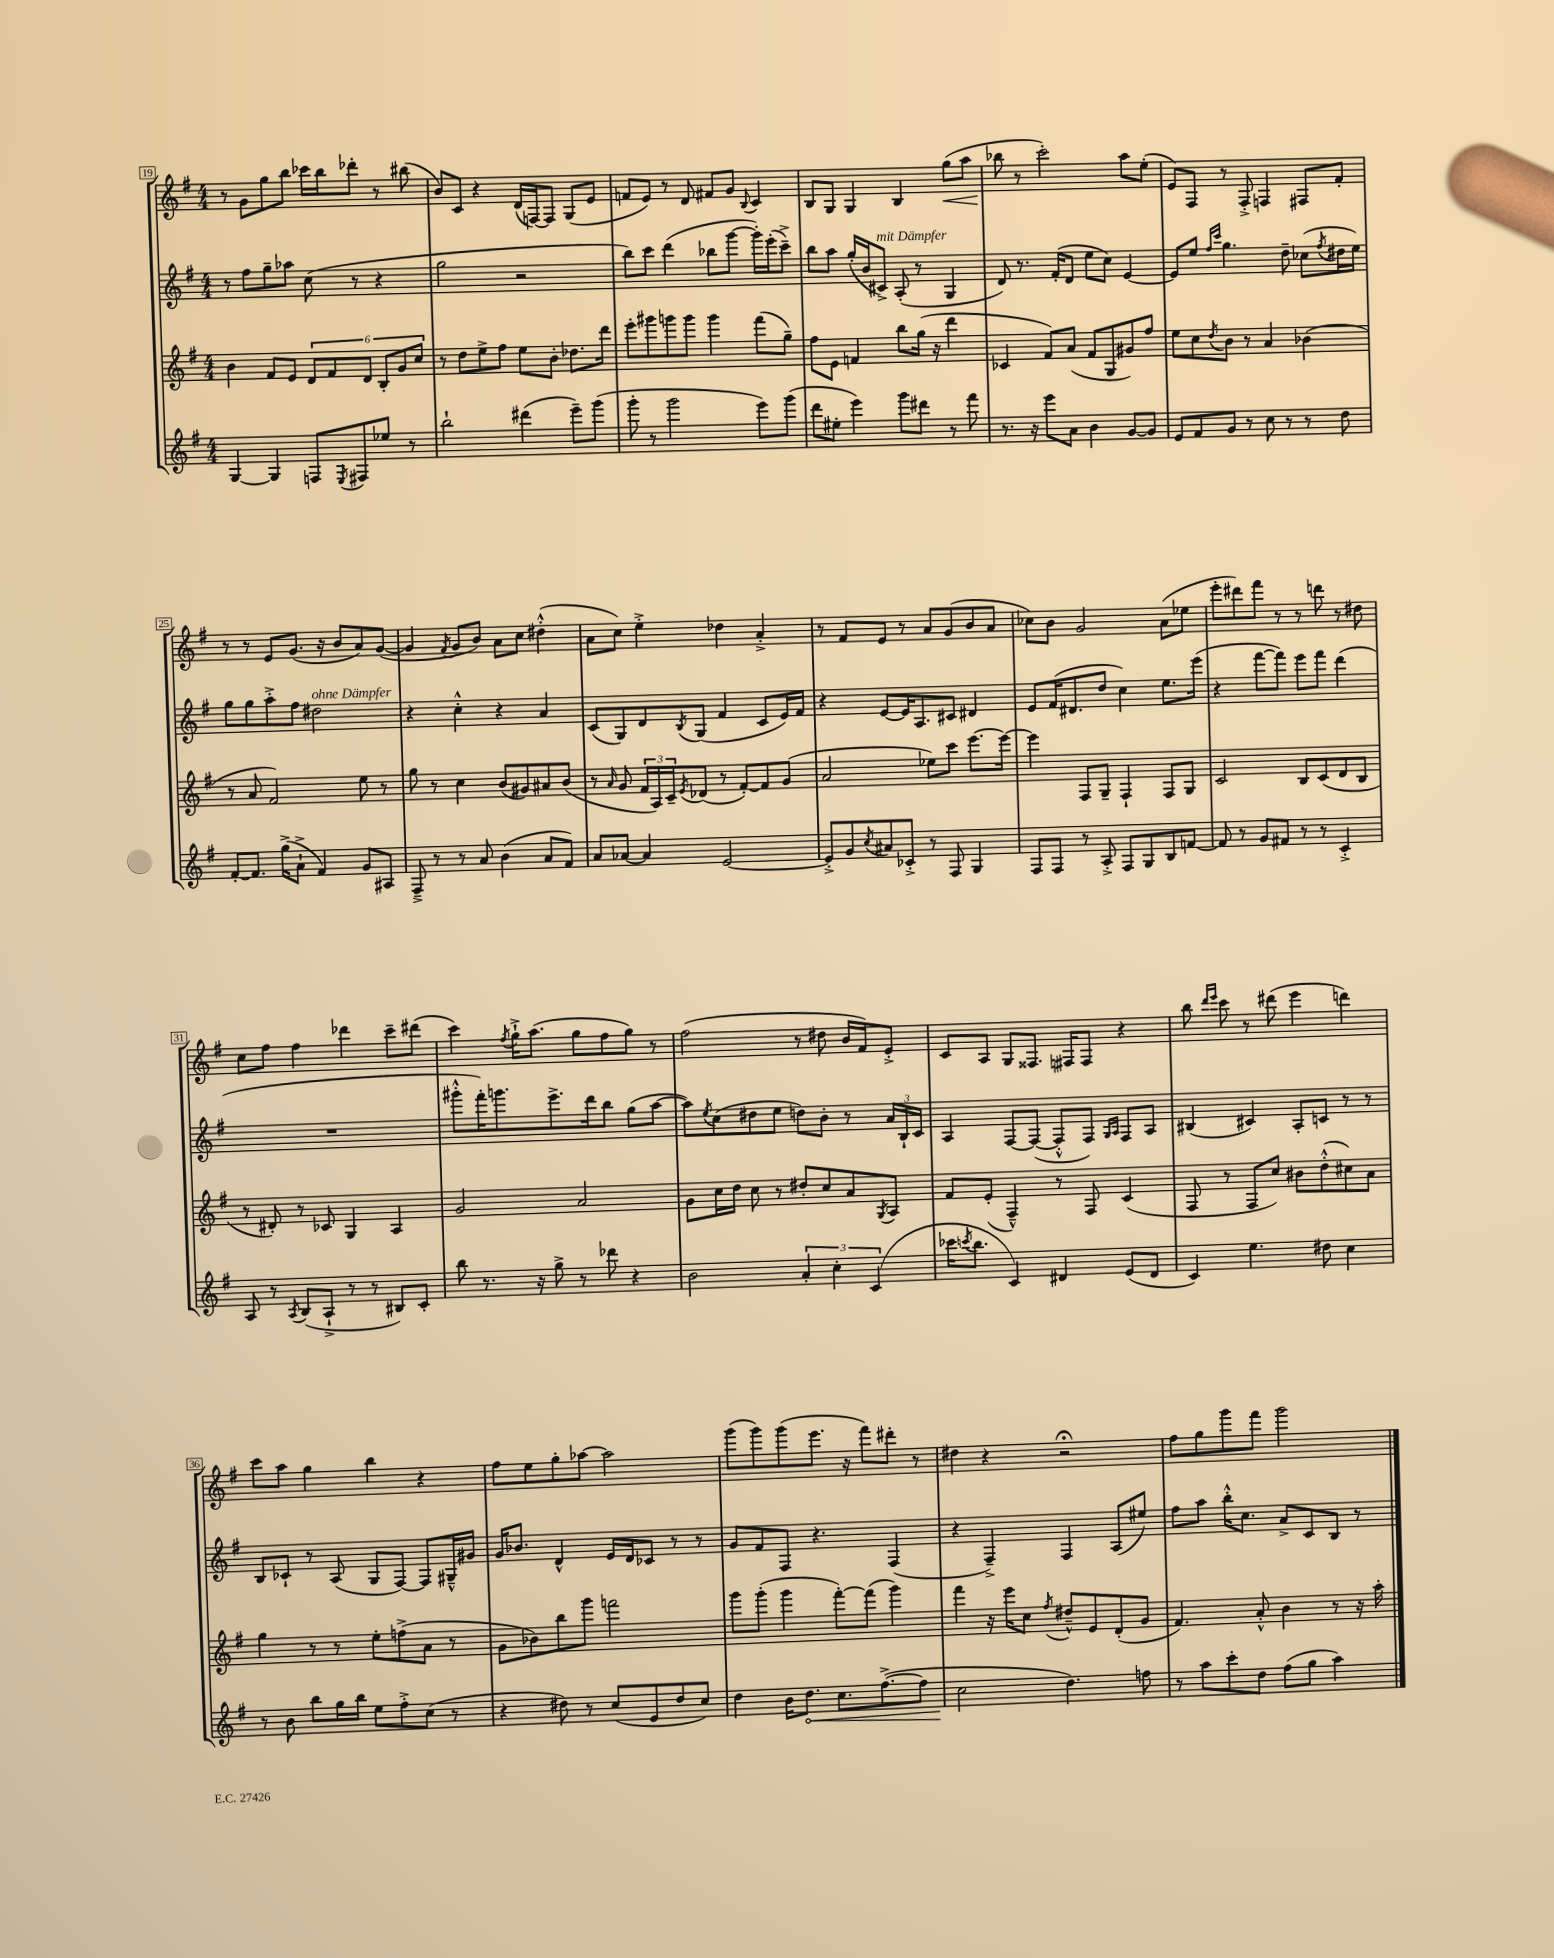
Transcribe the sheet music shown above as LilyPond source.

<<
\new StaffGroup <<
\new Staff = "s0" {
    \clef treble \key g \major \numericTimeSignature \time 4/4
    r8 g'8 g''8 b''8 ces'''16 b''16 des'''8-. r8 bis''8( |
    b'8) c'8 r4 d'16( f16~) f8 g8( e'8 |
    f'8 e'8) r8 d'8 fis'8 g'8 \appoggiatura { b8 } c'4 |
    b8 g8 g4 b4 g''8\<( a''8 |
    bes''8\! r8 c'''2-.) a''8 e''8-.( |
    e'8) fis8 r8 fis8-.-> f4 fis8 fis'8-. |
    r8 r8 e'8 g'8.( r16 b'8 a'8) g'8~( |
    g'4 \acciaccatura { fis'8 } g'8 b'8) a'8 c''8 dis''4-.-^( |
    a'8 c''8) e''4-.-> des''4 a'4-.-> |
    r8 fis'8 e'8 r8 a'8 g'8( b'8 a'8 |
    ces''8) b'8 g'2 a'8( ees''8 |
    e'''8-. dis'''8) fis'''8 r8 r8 d'''8 r8 dis''8 |
    c''8 fis''8 fis''4 des'''4 c'''8-- dis'''8( |
    c'''4) \acciaccatura { fis''8 } g''16-!-> a''8.( g''8 fis''8 g''8) r8 |
    fis''2( r8 dis''8 b'16 fis'16) e'8-.-> |
    c'8 a8 g8 fisis8. fis16 fis8 r4 |
    b''8 \grace { d'''16 e'''16 } c'''8 r8 dis'''8( e'''4 d'''4) |
    c'''8 a''8 g''4 b''4 r4 |
    fis''8 e''8 g''8-. aes''8~ aes''2 |
    g'''8( g'''8) g'''8( e'''8. r16 fis'''8) dis'''8-. r8 |
    dis''4 r4 r2\fermata |
    fis''8 g''8 g'''8 fis'''8 g'''2 \bar "|." |
}
\new Staff = "s1" {
    \clef treble \key g \major \numericTimeSignature \time 4/4
    r8 fis''8 g''8-- aes''8 c''8( r8 r4 |
    g''2 r2 |
    b''8) c'''8 d'''4( bes''8 g'''8~ g'''16-.) e'''16-.( c'''8--->) |
    b''8 a''8 g''16-.( b'16 cis'8->^\markup { \italic "mit Dämpfer" }) a8-.( r8 g4 |
    d'8) r8. fis'16-.( d'8 e''8 c''8) e'4~ |
    e'8 e''8 \grace { fis''16 c'''16 } g''4. d''8-- ces''8( \acciaccatura { fis''8 } dis''16 e''16) |
    g''8 g''8 a''8-.-> fis''8 dis''2^\markup { \italic "ohne Dämpfer" } |
    r4 c''4-.-^ r4 a'4 |
    c'8( g8) d'8 \acciaccatura { b8 } g8( fis'4 c'8 e'16) fis'16 |
    r4 e'8~ e'16 a8. cis'8 dis'4 |
    e'8 fis'16( dis'8. d''8 c''4) e''8. e'''16( |
    r4 fis'''8~ fis'''8) e'''8 fis'''8 d'''4( |
    R1 |
    gis'''8-.-^ fis'''16-.) g'''8. e'''8.-> d'''16 b''8 g''8( a''8~ |
    a''8) \acciaccatura { e''8 } c''8( dis''8 e''8 d''8) b'8-. r8 \tuplet 3/2 { a'16 b16-! c'16 } |
    a4 fis8~ fis8~( fis8-.-^ fis8) \grace { g16 a16 } fis8 a8 |
    bis4( cis'4) a8-. c'8 r8 r8 |
    b8 ces'8-! r8 a8( g8 fis8~) fis8 gis16---^ gis'16 |
    g'16 bes'8. d'4-^ e'16 d'16 ces'8 r8 r8 |
    g'8 fis'8 fis8 r4. fis4( |
    r4 fis4--->) fis4 a8( eis''8) |
    fis''8 a''8 b''16-.-^ c''8. a'8-> c'8 b8 r8 \bar "|." |
}
\new Staff = "s2" {
    \clef treble \key g \major \numericTimeSignature \time 4/4
    b'4 fis'8 e'8 \tuplet 6/4 { d'8 fis'8 d'8 b8-. g'8 c''8 } |
    r8 d''8 e''8-> fis''8 e''8 b'8-. des''8. d'''16 |
    e'''8-. gis'''8 g'''8 g'''8 g'''4 fis'''8( g''8--) |
    fis''8 e'8 f'4 b''8 g''16( r16 d'''4 |
    ces'4 fis'8) a'8( fis'8 g8 gis'8) fis''8 |
    e''8 c''8 \acciaccatura { d''8 } b'8 r8 a'4 bes'4( |
    r8 a'8 fis'2) e''8 r8 |
    g''8 r8 c''4 b'8( gis'8) ais'8 b'8( |
    r8 \grace { a'16 } g'8 \tuplet 3/2 { fis'16 a16) c'16-- } \acciaccatura { e'8 } des'8( r8 fis'8~-.) fis'8 g'8( |
    a'2 ees''8) c'''8 e'''8.~ e'''16~ |
    e'''4 fis8 g8-- fis4-! fis8 g8 |
    c'2 b8 c'8( d'8 b8 |
    r8 dis'8-.) r8 ces'8 g4 a4 |
    g'2 a'2 |
    g'8 c''16 d''16 c''8 r8 dis''8-. c''8 a'8 \acciaccatura { g8 } a8 |
    fis'8 e'8-.( fis4---^) r8 fis8 c'4( |
    fis8 r8 fis8 c''8) bis'8 d''8-.-^( cis''8) a'8 |
    g''4 r8 r8 e''8-. f''8->( a'8 r8 |
    g'8 bes'8) b''8 g'''8 f'''2 |
    g'''8 g'''8-.( g'''4 fis'''8~-.) fis'''8( g'''4) |
    fis'''4 r16 e'''16 c''8 \acciaccatura { fis''8 } dis''8---^ e'8 d'8-.( g'8 |
    fis'4.) a'8-.-^ b'4 r8 r16 a''16-. \bar "|." |
}
\new Staff = "s3" {
    \clef treble \key g \major \numericTimeSignature \time 4/4
    g4~ g4 f8 \acciaccatura { e8 } fis8 ees''8 r8 |
    b''2-! dis'''4( e'''8--) g'''8( |
    g'''8-. r8 g'''2 e'''8) g'''8( |
    d'''8 eis''8-. e'''4) g'''8 dis'''8 r8 fis'''8 |
    r8. r16 e'''8 a'8 b'4 g'8~ g'8 |
    e'8 fis'8 g'8 r8 c''8 r8 r8 d''8 |
    fis'8~-. fis'8. g''16->( a'8-!-> fis'4) g'8 ais8 |
    fis8---> r8 r8 a'8 b'4( a'8 fis'8) |
    a'8 aes'8~ aes'4 e'2~ |
    e'8-.-> g'8 \acciaccatura { c''8 } ais'8 ces'8-.-> r8 fis8 g4 |
    fis8 fis8 r8 a8-.-> fis8 g8 b8 f'8~ |
    f'8 r8 g'8 fis'8 r8 r8 c'4-.-> |
    a8 r8 \acciaccatura { a8 } b8( a8-!-> r8 r8 bis8) c'8-. |
    b''8 r8. r16 g''8-> r8 des'''8 r4 |
    b'2 \tuplet 3/2 { a'4-. c''4-. c'4( } |
    ces'''16 \acciaccatura { c'''8 } b''8. c'4) dis'4 e'8( dis'8 |
    c'4) e''4. dis''8 c''4 |
    r8 b'8 b''8 g''16 b''16 e''8 fis''8-.-> c''8( r8 |
    r4 dis''8) r8 c''8( e'8 dis''8 c''8) |
    d''4 b'16 \once \override Hairpin.circled-tip = ##t d''8.\< c''8. fis''8.~->( fis''8 |
    c''2\! d''4.) f''8 |
    r8 a''8 c'''8-. d''8 fis''8( g''8 a''4) \bar "|." |
}
>>
>>
\layout { \context { \Score currentBarNumber = #19 \override BarNumber.stencil = #(make-stencil-boxer 0.1 0.3 ly:text-interface::print) } }
